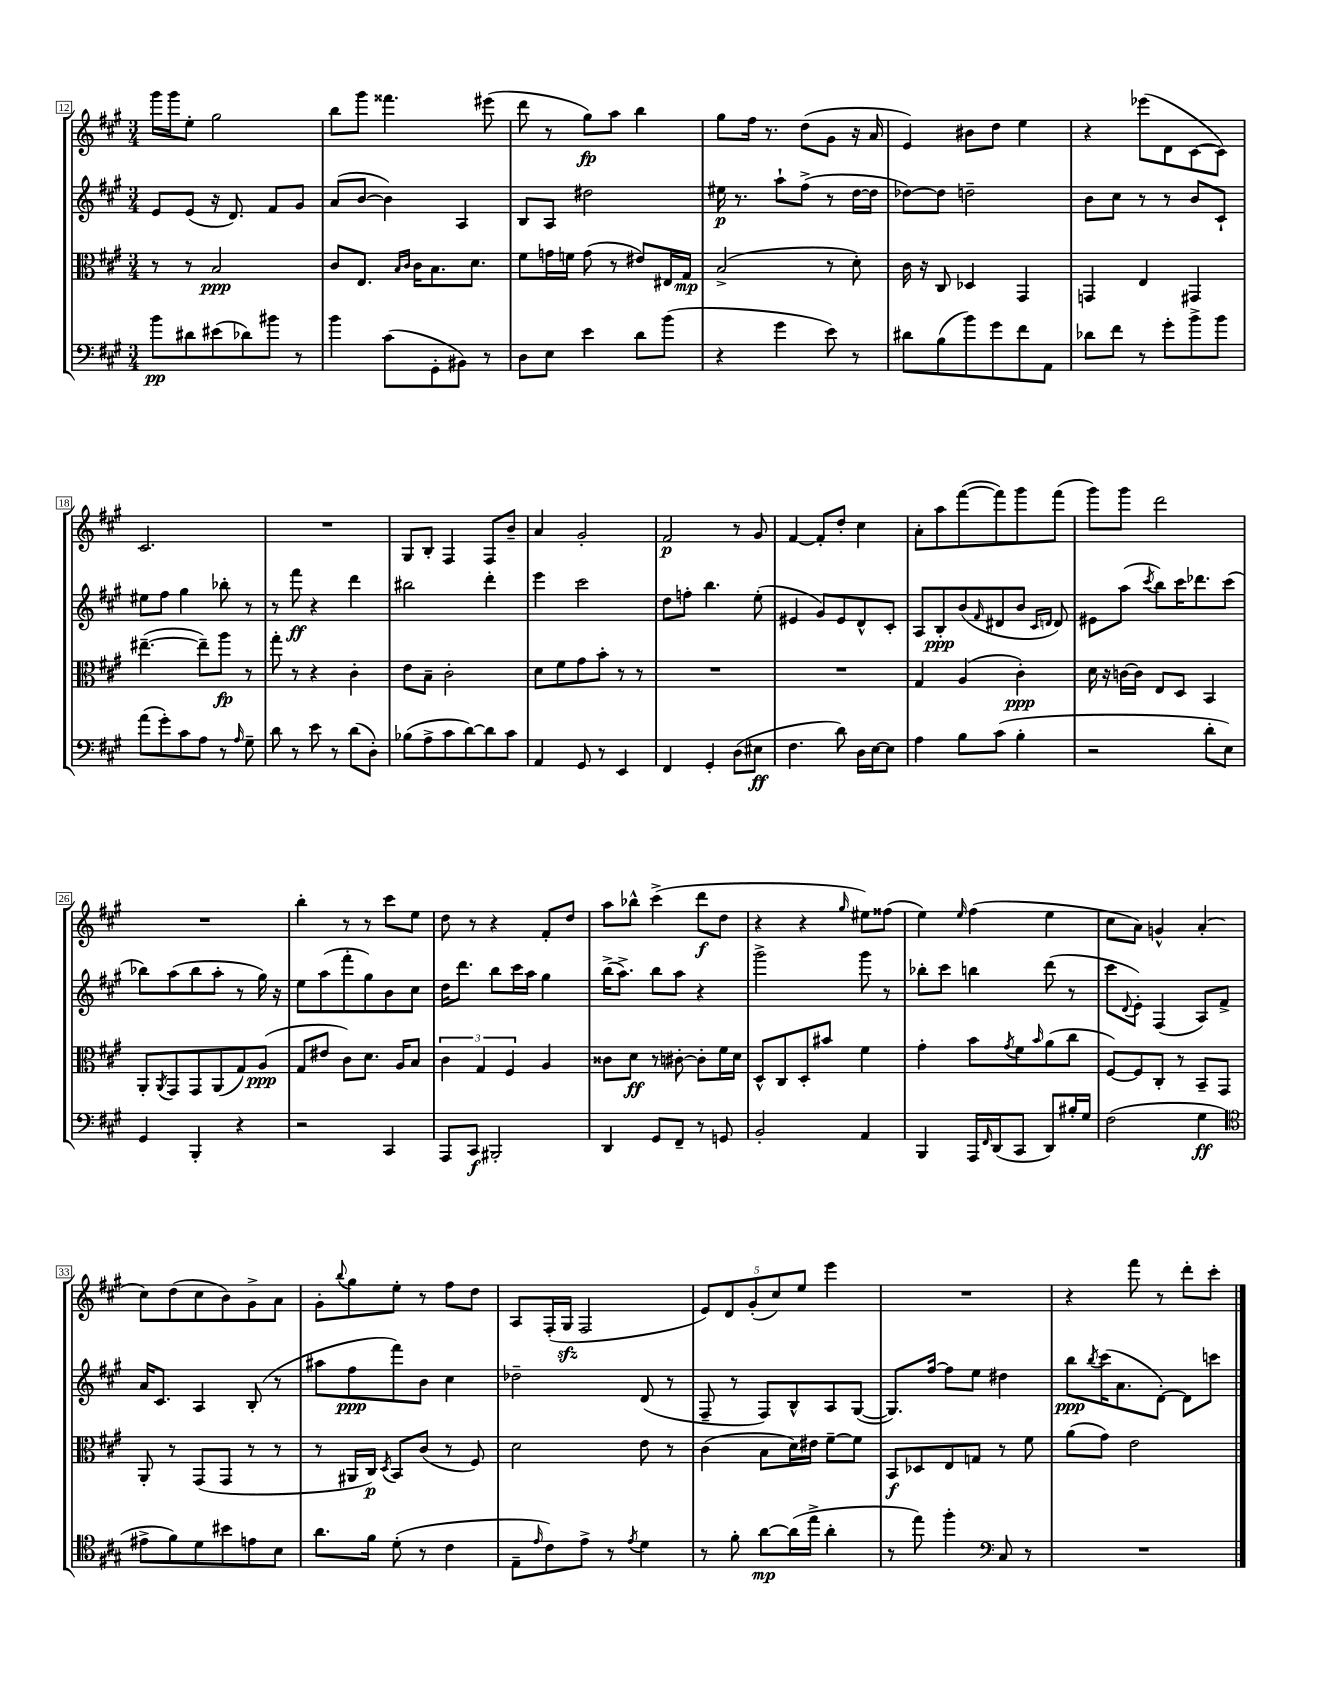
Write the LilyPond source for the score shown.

<<
\new StaffGroup <<
\new Staff = "s0" {
    \clef treble \key a \major \numericTimeSignature \time 3/4
    gis'''16 gis'''16 e''8-. gis''2 |
    b''8 gis'''8 fisis'''4. eis'''8( |
    d'''8 r8 gis''8\fp) a''8 b''4 |
    gis''8 fis''16 r8. d''8( gis'8 r16 a'16 |
    e'4) bis'8 d''8 e''4 |
    r4 ees'''8( d'8 cis'8~ cis'8) |
    cis'2. |
    R2. |
    gis8 b8-. fis4 fis8 b'8-- |
    a'4 gis'2-. |
    fis'2\p r8 gis'8 |
    fis'4~ fis'8-. d''8-. cis''4 |
    a'8-. a''8 fis'''8~( fis'''8) gis'''8 fis'''8( |
    gis'''8) gis'''8 d'''2 |
    R2. |
    b''4-. r8 r8 cis'''8 e''8 |
    d''8 r8 r4 fis'8-. d''8 |
    a''8 bes''8-^ cis'''4->( d'''8\f d''8 |
    r4 r4 \grace { gis''16 } eis''8) fisis''8( |
    e''4) \grace { e''16 } fis''4( e''4 |
    cis''8 a'8) g'4-^ a'4-.( |
    cis''8) d''8( cis''8 b'8) gis'8-> a'8 |
    gis'8-. \appoggiatura { b''8 } gis''8 e''8-. r8 fis''8 d''8 |
    a8 fis16-.( gis16\sfz fis2 |
    \tuplet 5/4 { e'8) d'8 gis'8-.( cis''8) e''8 } e'''4 |
    R2. |
    r4 fis'''8 r8 d'''8-. cis'''8-. \bar "|." |
}
\new Staff = "s1" {
    \clef treble \key a \major \numericTimeSignature \time 3/4
    e'8 e'8( r16 d'8.) fis'8 gis'8 |
    a'8( b'8~ b'4) a4 |
    b8 a8 dis''2 |
    eis''16\p r8. a''8-! fis''8->( r8 d''16~ d''16 |
    des''8~) des''8 d''2-- |
    b'8 cis''8 r8 r8 b'8 cis'8-! |
    eis''8 fis''8 gis''4 bes''8-. r8 |
    r8 fis'''8\ff r4 d'''4 |
    bis''2 d'''4-. |
    e'''4 cis'''2 |
    d''8 f''8-. b''4. e''8-.( |
    eis'4 gis'8) eis'8 d'8-^ cis'8-. |
    a8 b8-.\ppp b'8( \grace { fis'16 } dis'8 b'8 \grace { cis'16 d'16 } d'8) |
    eis'8 a''8( \acciaccatura { cis'''8 } b''8) cis'''16 des'''8. cis'''8( |
    bes''8) a''8( bes''8 a''8-. r8 gis''16) r16 |
    e''8 a''8( fis'''8-. gis''8) b'8 cis''8 |
    d''16 d'''8. b''8 cis'''16 a''16 gis''4 |
    b''16->( a''8.->) b''8 a''8 r4 |
    gis'''2-> gis'''8 r8 |
    bes''8-. cis'''8 b''4 d'''8( r8 |
    cis'''8 \appoggiatura { d'8 } e'8-.) fis4( a8) fis'8-> |
    a'16 cis'8. a4 b8-.( r8 |
    ais''8 fis''8\ppp fis'''8) b'8 cis''4 |
    des''2-- d'8( r8 |
    fis8-- r8 fis8) b8-^ a8 gis8~( |
    gis8.) fis''16~ fis''8 e''8 dis''4 |
    b''8\ppp \acciaccatura { b''8 } cis'''16( a'8. d'8~-.) d'8 c'''8 \bar "|." |
}
\new Staff = "s2" {
    \clef alto \key a \major \numericTimeSignature \time 3/4
    r8 r8 b2\ppp |
    cis'8 e8. \grace { b16 cis'16 } cis'16 b8. d'8. |
    fis'8 g'16 f'16 g'8( r8 eis'8) eis16 gis16\mp |
    b2->( r8 d'8-.) |
    cis'16 r16 cis8 des4 gis,4 |
    g,4 e4 gis,4 |
    eis''4.~--( eis''8--) a''8\fp r8 |
    gis''8-. r8 r4 cis'4-. |
    e'8 b8-- cis'2-. |
    d'8 fis'8 gis'8 b'8-. r8 r8 |
    R2. |
    R2. |
    gis4 a4( cis'4-.\ppp) |
    d'16 r16 c'16~ c'16 e8 d8 b,4 |
    a,8-. \acciaccatura { a,8 } gis,8 gis,8 a,8( gis8) a8\ppp( |
    gis8 eis'8 cis'8) d'8. a16 b8 |
    \tuplet 3/2 { cis'4 gis4 fis4 } a4 |
    cisis'8 d'8\ff r8 cis'8~-. cis'8-. fis'16 d'16 |
    d8-^ cis8 d8-. bis'8 fis'4 |
    gis'4-. b'8 \acciaccatura { gis'8 } fis'8 \grace { b'16 } a'8( cis''8 |
    fis8~) fis8 cis8-. r8 b,8-- gis,8 |
    a,8-. r8 gis,8( gis,8 r8 r8 |
    r8 ais,16 cis16\p) \acciaccatura { d8 } b,8 cis'8( r8 fis8) |
    d'2 e'8 r8 |
    cis'4( b8 d'16) eis'16 fis'8~-- fis'8 |
    b,8\f des8 e8 g8 r8 fis'8 |
    a'8( gis'8) e'2 \bar "|." |
}
\new Staff = "s3" {
    \clef bass \key a \major \numericTimeSignature \time 3/4
    b'8\pp dis'8 eis'8( des'8) bis'8 r8 |
    b'4 cis'8( gis,8-. bis,8) r8 |
    d8 e8 e'4 d'8 b'8( |
    r4 gis'4 e'8) r8 |
    dis'8 b8( b'8) gis'8 fis'8 a,8 |
    des'8 fis'8 r8 gis'8-. b'8-> b'8 |
    a'8( gis'8-.) cis'8 a8 r8 \grace { a16 } gis8-- |
    d'8 r8 e'8 r8 d'8( d8-.) |
    bes8( a8-> cis'8 d'8~) d'8 cis'8 |
    a,4 gis,8 r8 e,4 |
    fis,4 gis,4-. d8( eis8\ff |
    fis4. d'8) d16 e16~ e8 |
    a4 b8 cis'8( b4-. |
    r2 d'8-. e8) |
    gis,4 b,,4-. r4 |
    r2 cis,4 |
    a,,8 cis,8\f bis,,2-. |
    d,4 gis,8 fis,8-- r8 g,8 |
    b,2-. a,4 |
    b,,4 a,,16 \grace { fis,16 } d,16( cis,8 d,8) bis16-. gis16 |
    fis2( gis4\ff |
    \clef tenor eis'8-> fis'8) d'8 bis'8 e'8 b8 |
    a'8. fis'16 d'8-.( r8 cis'4 |
    e8-- \grace { e'16 } cis'8) e'8-> r8 \acciaccatura { e'8 } d'4 |
    r8 fis'8-. a'8~\mp a'16( e''16-> a'4-. |
    r8 e''8) fis''4-. \clef bass cis8 r8 |
    R2. \bar "|." |
}
>>
>>
\layout { \context { \Score currentBarNumber = #12 \override BarNumber.stencil = #(make-stencil-boxer 0.1 0.3 ly:text-interface::print) } }
